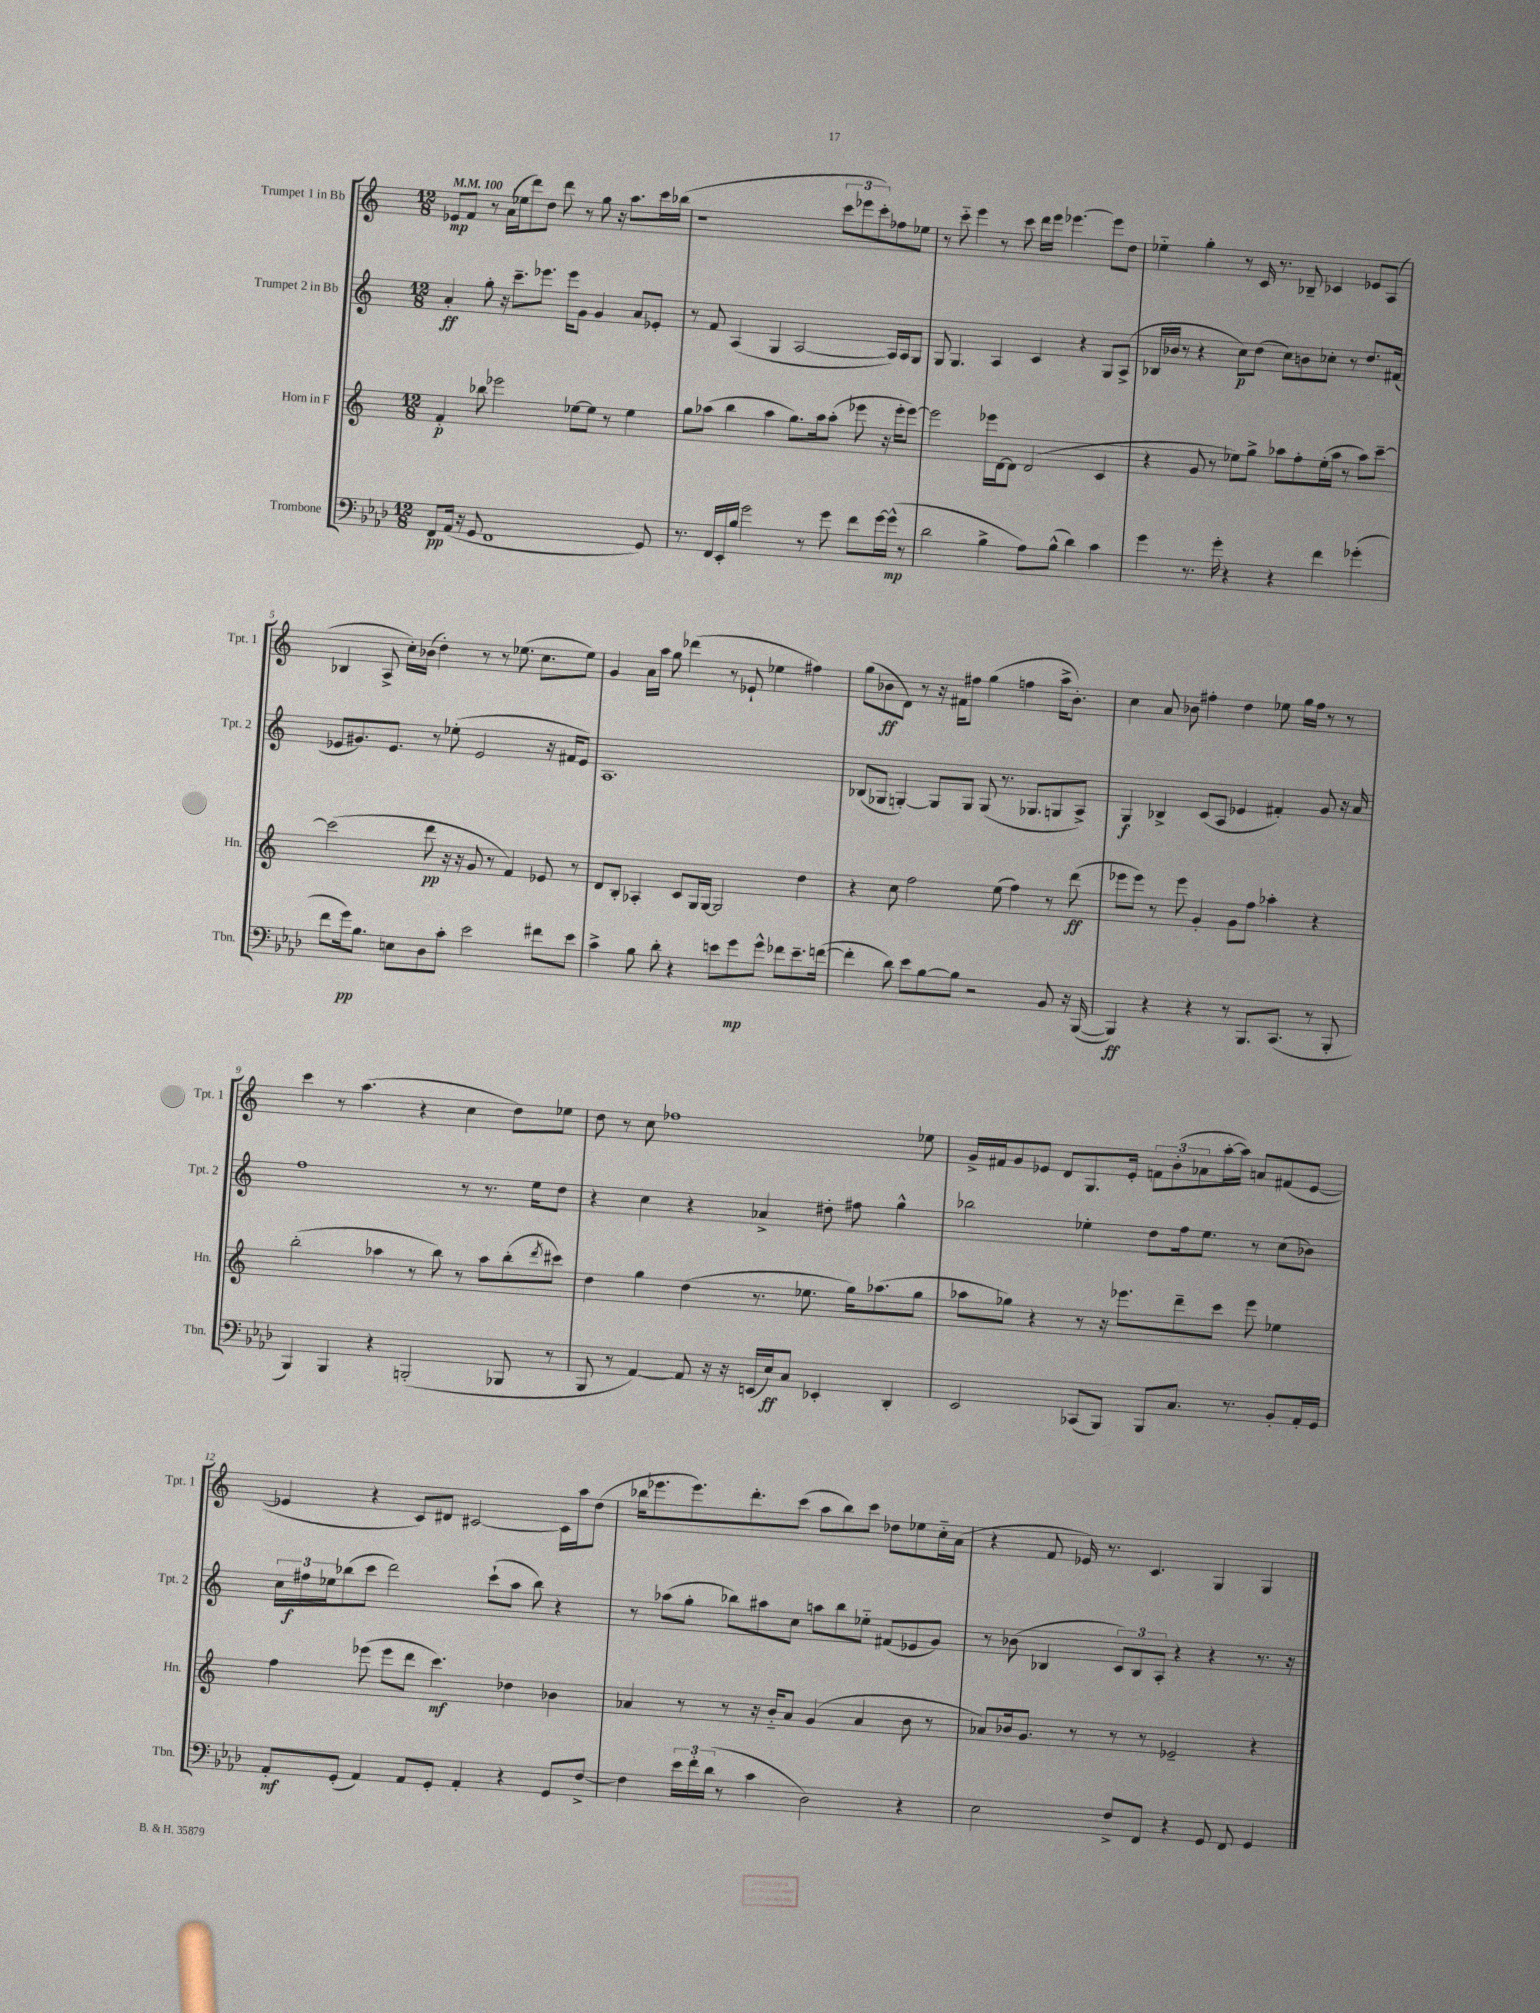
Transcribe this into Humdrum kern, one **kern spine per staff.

**kern	**kern	**kern	**kern
*staff4	*staff3	*staff2	*staff1
*clefF4	*clefG2	*clefG2	*clefG2
*k[b-e-a-d-]	*k[]	*k[]	*k[]
*M12/8	*M12/8	*M12/8	*M12/8
*MM100	*MM100	*MM100	*MM100
8FF	4f'	4a'	8e-
(16AA-	.	.	8f
16r	.	.	.
8GG	8bb-	8gg'	8r
1FF	2eee-	16r	(16a
.	.	8.ccc~	16ee-
.	.	.	8ddd)
.	.	8.eee-	8dd
.	.	.	8ddd
.	.	16eee-	.
.	[8ee-	8g	8r
.	8ee-]	4g	8gg
.	8r	.	16r
.	.	.	8.aa
.	4ee-	8a	.
8GG)	.	8e-'	16ccc
.	.	.	(16bb-
=	=	=	=
8.r	8gg	8r	1r
.	(8aa-	8f	.
16FF	.	.	.
16EE-'	4bb	(4A	.
16B-	.	.	.
2g	.	.	.
.	4aa-	4G	.
.	8.gg)	[2A	.
8r	.	.	.
.	16aa-	.	.
8g	(8aa-'	.	12ccc
.	.	.	12eee-
8f	8eee-	.	.
.	.	.	12ccc')
[16g	16r	16A])	8ff-
(16g^^]	16eee-'	16A	.
8r	[8eee-)	8G	8ee-
=	=	=	=
2d-	2eee-]	8G	8r
.	.	4.G	8ccc'~
.	.	.	4eee
4B-^	16eee-	4A	8r
.	[16d	.	.
.	8d]	.	8ccc
8A-)	(2d	4c	16ddd
.	.	.	16eee
(8B-^^	.	.	[4.eee-
4d-)	.	4r	.
4c	4c	8G	8eee-]
.	.	(8A^	8dd
=	=	=	=
4g	4r	16B-	4ee-'~
.	.	16b-	.
.	.	8r	.
8.r	8g	4r	4gg'
.	8r	.	.
16g'	.	.	.
4r	8ee-)	8cc)	8r
.	8gg^	(8dd	16c
.	.	.	8.r
4r	8aa-	8cc)	.
.	8ff'	8b	8B-~
4f	(16ee-'	8cc-'	4c-
.	16aa-	.	.
.	8r	8r	.
(4g-'	8aa-)	8.dd	8e-
.	[8ccc~	.	(8A
.	.	(16f#	.
=	=	=	=
8f	(2ccc]	8e-	4B-
16g)	.	8.g#)	.
8.B-	.	.	.
.	.	.	8A^
.	.	8.e-	.
8E	.	.	16cc')
.	.	.	(16b-
8D-	8ddd	8r	4dd')
8c'	16r	(8ee-'	.
.	16r	.	.
2e-	8g	2e-	8r
.	8r	.	8r
.	4f)	.	(8.ee-
.	.	.	8.cc
8f#	8e-	16r	.
.	.	16f#	.
8e-	8r	8e-)	8ee-)
=	=	=	=
4c^	8d	1.A	4g
.	8B'	.	.
8B-	4A-'	.	16a
.	.	.	16aa
8d-'	.	.	8gg
4r	8c	.	(4ddd-
.	16G	.	.
.	[16G	.	.
8e	2G]	.	8r
8g	.	.	8e-`
8g^^	.	.	4ee-
8f-	.	.	.
8.e~	4dd	.	4ff#)
([16f	.	.	.
=	=	=	=
4f']	4r	(8B-	(8gg
.	.	8G-	8b-
8d-)	8cc	[4G')	8d)
8e-	2ff	.	8r
[8B-	.	8G]	16r
.	.	.	16f#
8B-]	.	8G	8ff#
2r	.	(8G	(4gg
.	(8ee	8.r	.
.	4ff)	.	4ff
.	.	8.G-	.
8BB-	8r	8G	16aa^
.	.	.	8.b-')
16r	(8ddd	8A^)	.
([16BBB-	.	.	.
=	=	=	=
4BBB-])	8eee-	4G	4cc
.	8eee-)	.	.
4r	8r	4B-^	8a
.	8eee-	.	8b-
4r	4g'	(8c	4ff#'
.	.	8A	.
8r	8g	4e-	4dd
8.BBB-	8ff	.	.
.	4aa-'	4f#')	8ee-
(8.CC	.	.	.
.	.	.	16gg
.	.	.	16ff#
8r	4r	8g	8r
8BBB-'	.	16r	8r
.	.	16a	.
=	=	=	=
4BBB-)	(2bb'	1ff	4ccc
4BBB-	.	.	8r
.	.	.	(4.aa
4r	4aa-	.	.
(2BBB'	8r	.	4r
.	8bb)	.	.
.	8r	8r	4cc
.	8aa-	8.r	.
8BBB-	(8bb'	.	8dd)
.	.	16ee	.
.	8qddd	.	.
8r	8ccc#)	8dd	8ee-
=	=	=	=
8BBB-	4dd	4r	8dd
8r	.	.	8r
[4AA-)	4gg	4cc	8cc
.	.	.	1ff-
8AA-]	(4dd	4r	.
16r	.	.	.
16r	.	.	.
(16EE	8.r	4a-^	.
16E-)	.	.	.
8C	.	.	.
.	8.ee-	.	.
4EE-'	.	8dd#'	.
.	16gg)	8ff#	.
.	(8.aa-	.	.
4DD-'	.	4gg^^	.
.	8gg	.	8ee-
=	=	=	=
2EE-	8aa-	2bb-	16g^
.	.	.	16f#
.	8gg-)	.	8g
.	4r	.	8e-
.	.	.	8d
(8CC-	8r	4ee-'	8.G
8BBB-)	16r	.	.
.	8.eee-	.	16e-'
8BBB-	.	8dd	12f
.	.	.	(12b'
8.C	8ddd~	16ff	.
.	.	.	12a-
.	.	8.ee-	.
.	8ccc	.	[16aa'
8.r	.	.	16aa])
.	8eee-	8r	8a
8BB-'	4ee-	(8cc	(8f#
16AA-'	.	8b-)	[8e-
16GG	.	.	.
=	=	=	=
8AA-'	4ff	24cc	4e-]
.	.	24ff#	.
.	.	24ee-	.
(8GG'	.	(8bb-	.
4AA-)	(8eee-	8ccc	4r
.	8eee-	2ddd)	.
8AA-	8ddd	.	8c)
8GG'	4.ccc)	.	8d#
4AA-'	.	.	[2c#
.	.	(8ccc`	.
4r	4dd-	8aa	.
.	.	8bb-)	.
8GG	4b-	4r	16c#]
.	.	.	16aa
[8F^	.	.	(8dd
=	=	=	=
4F]	4a-	8r	16bb-
.	.	.	8.eee-
.	.	(8aa-	.
24e-	8r	8gg'	8.eee-)
24f'	.	.	.
(24d-	.	.	.
8r	8r	8bb-)	.
.	.	.	8.ddd'
4c	16r	8aa#	.
.	16b'~	.	.
.	8a-	8cc	(8ccc
2D-)	(4g	8aa	8aa
.	.	8bb-	8bb-)
.	4a-	8ee-'~	8ccc
.	.	(8f#	8dd-
4r	8b	8e-	8ee-
.	8r	8g)	16cc'~
.	.	.	(16a
=	=	=	=
2E-	8a-)	8r	4r
.	16b-	(8b-	.
.	8.g	.	.
.	.	4B-	8f
.	8r	.	16e-)
.	.	.	8.r
8F^	8r	12c)	.
.	.	12B-	.
8FF	8r	.	4.c
.	.	12A'	.
4r	2e-~	4r	.
8GG	.	4r	4G
8FF	.	.	.
4GG	4r	8.r	4G
.	.	16r	.
==	==	==	==
*-	*-	*-	*-
